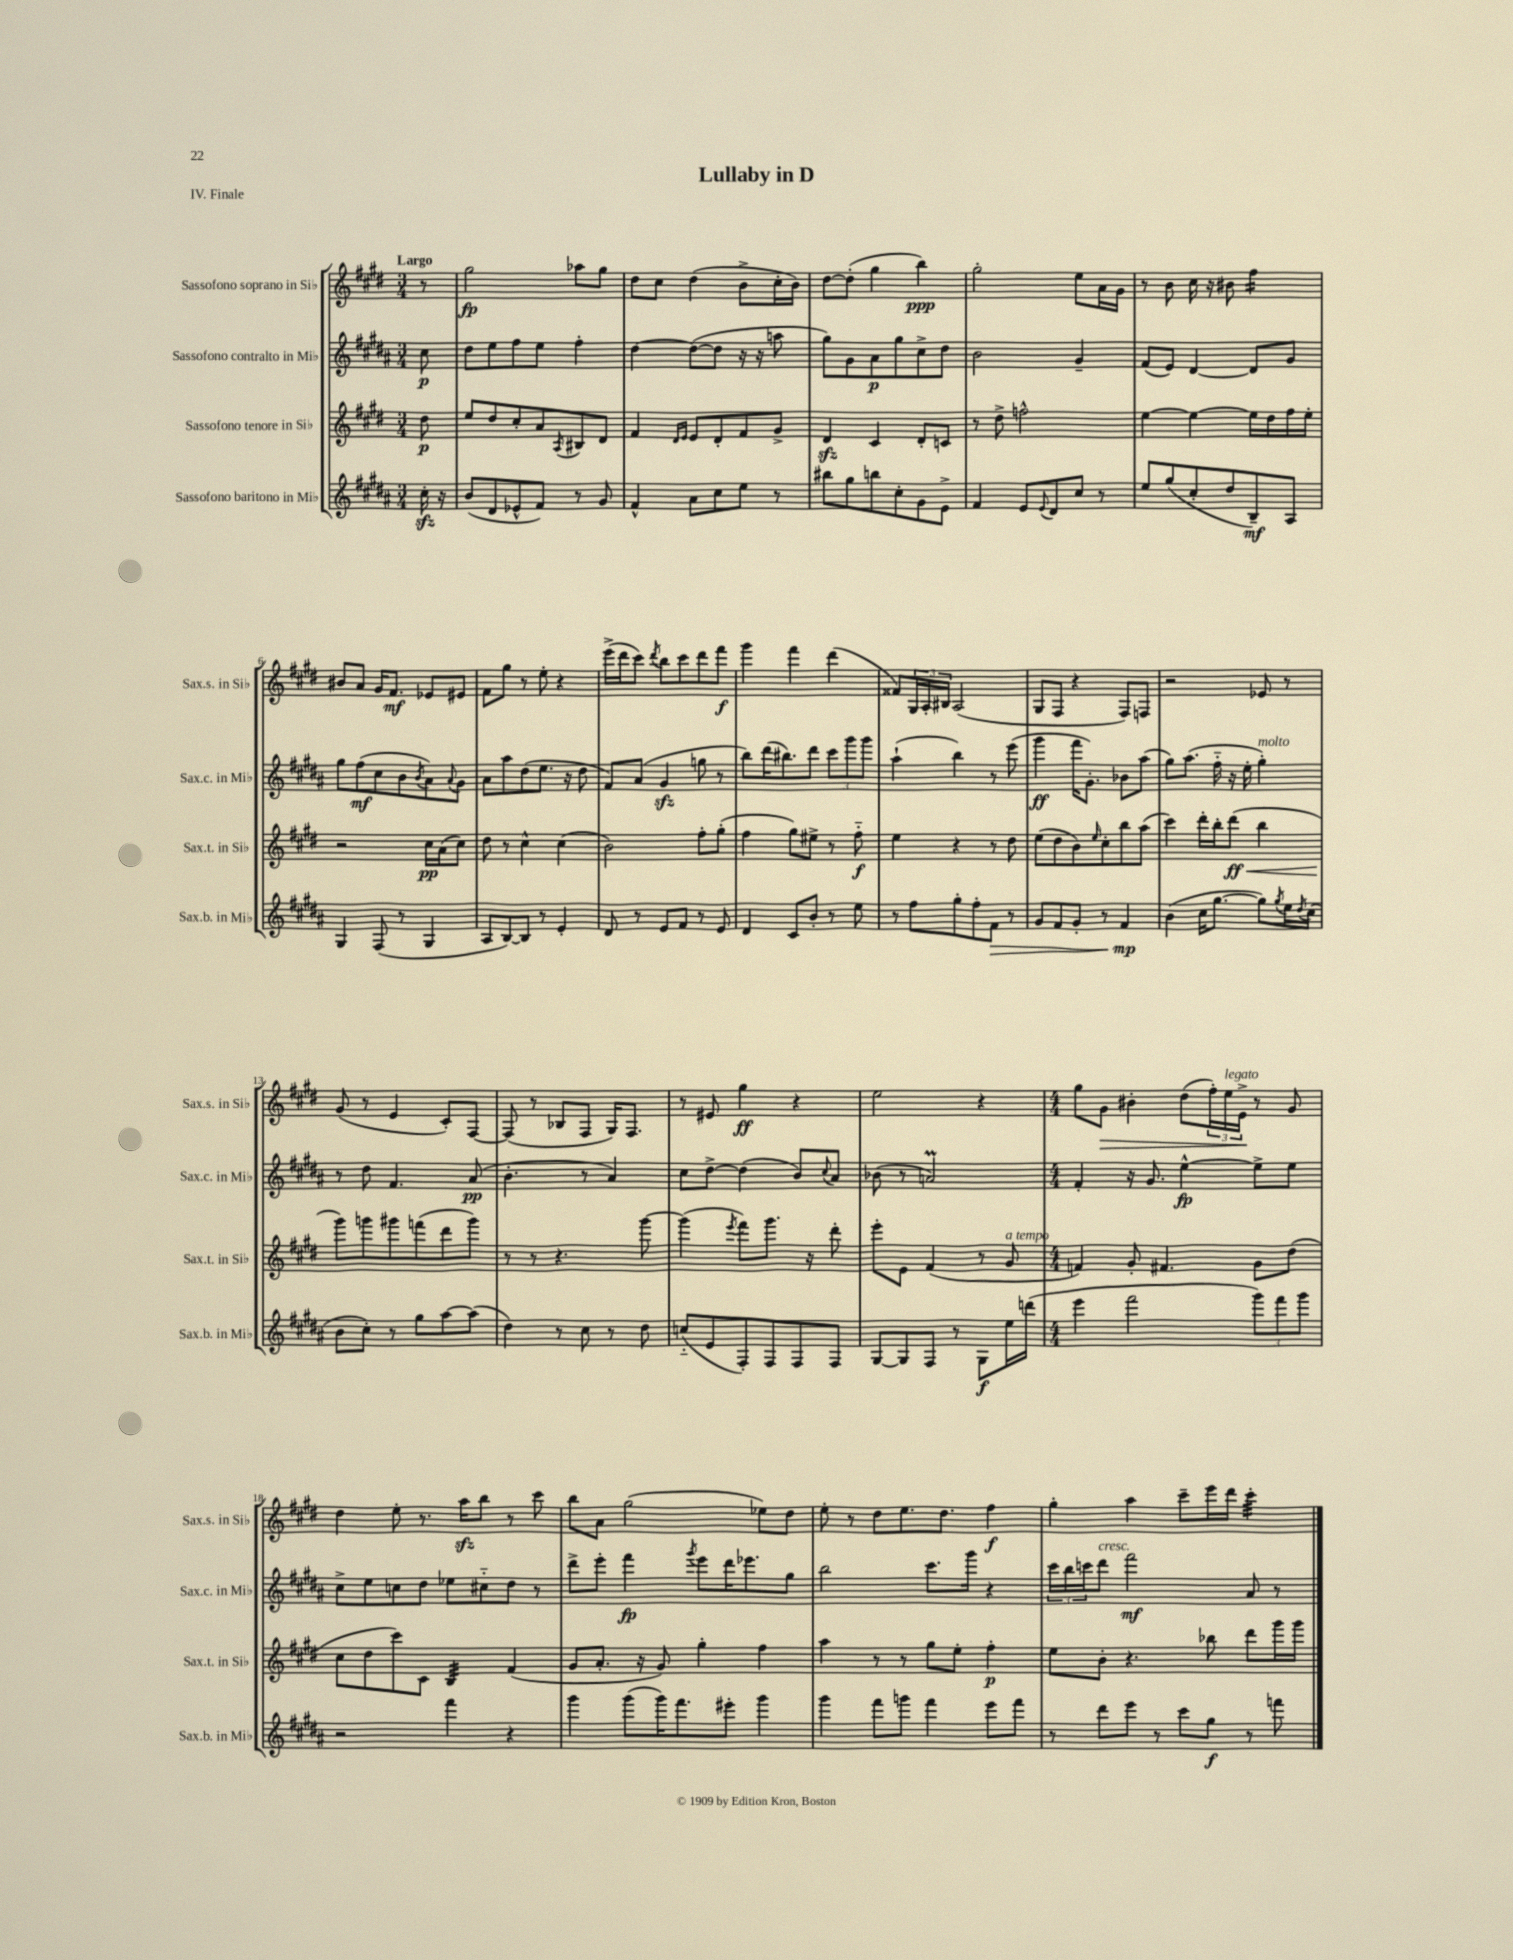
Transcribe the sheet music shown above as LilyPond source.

\header { title = "Lullaby in D" piece = "IV. Finale" }
<<
\new StaffGroup <<
\new Staff = "s0" \with { instrumentName = "Sassofono soprano in Sib" shortInstrumentName = "Sax.s. in Sib" } {
    \clef treble \key e \major \numericTimeSignature \time 3/4 \partial 8 \tempo "Largo"
    r8 |
    gis''2\fp aes''8 gis''8 |
    dis''8 cis''8 dis''4( b'8-> cis''16-. b'16) |
    dis''8~ dis''8-.( gis''4 b''4\ppp) |
    gis''2-. e''8 a'16 gis'16 |
    r8 b'8 cis''16 r16 bis'8 fis''4:16 |
    bis'8 a'8 gis'16 fis'8.\mf ees'8 eis'8 |
    fis'8 gis''8 r8 e''8-. r4 |
    e'''16->( dis'''16 cis'''8) \acciaccatura { dis'''8 } b''8 cis'''8 dis'''8 fis'''8\f |
    gis'''4 fis'''4 dis'''4( |
    fisis'8) \tuplet 3/2 { gis16 a16-. bis16 } a2( |
    gis8 fis8 r4 fis8) f8 |
    r2 ees'8 r8 |
    gis'8( r8 e'4 cis'8-.) fis8~ |
    fis8( r8 bes8 fis8 gis16) fis8. |
    r8 eis'8 gis''4\ff r4 |
    e''2 r4 |
    \numericTimeSignature \time 4/4 gis''8 gis'8\> bis'4-. dis''8( \tuplet 3/2 { fis''16-.) e''16^\markup { \italic "legato" } e'16->\! } r8 gis'8 |
    dis''4 e''8-. r8. a''16\sfz b''8 r8 cis'''8 |
    b''8 a'8 gis''2( ees''8) dis''8 |
    e''8-. r8 dis''8 e''8. dis''8. fis''4\f |
    gis''4-. a''4 cis'''8-- e'''16 dis'''16 cis'''4:32-. \bar "|." |
}
\new Staff = "s1" \with { instrumentName = "Sassofono contralto in Mib" shortInstrumentName = "Sax.c. in Mib" } {
    \clef treble \key b \major \numericTimeSignature \time 3/4 \partial 8
    cis''8\p |
    dis''8 e''8 fis''8 e''8 fis''4-. |
    dis''4~ dis''8~( dis''8 r16 r16 a''8 |
    gis''8) gis'8 ais'8\p gis''8 cis''8-> dis''8 |
    b'2 gis'4-- |
    fis'8( e'8) dis'4~ dis'8 gis'8 |
    gis''8 fis''8\mf( cis''8 b'8 \acciaccatura { b'8 } ais'8) \appoggiatura { ais'8 } gis'8 |
    ais'8 ais''8 dis''8( e''8. r16 dis''8 |
    fis'8) ais'8( gis'4\sfz g''8 r8 |
    b''8) dis'''16( bis''8.) dis'''8 \tuplet 3/2 { cis'''8 gis'''8 gis'''8 } |
    ais''4-!( b''4) r8 e'''8( |
    gis'''4\ff fis'''16 gis'8.-.) bes'8 ais''8( |
    gis''8) ais''8.( fis''16-_ r16 e''16-. gis''4-.^\markup { \italic "molto" }) |
    r8 dis''8 fis'4. ais'8\pp( |
    b'4.-. r8 ais'4) |
    cis''8 dis''8~-> dis''4( b'8) \appoggiatura { cis''8 } ais'8 |
    bes'8( r8 a'2\prall) |
    \numericTimeSignature \time 4/4 fis'4-. r16 gis'8. e''4~-^\fp e''8-> e''8 |
    cis''8-> e''8 c''8 dis''8 ees''8 cis''8-_ dis''8 r8 |
    dis'''8-> e'''8-. fis'''4\fp \acciaccatura { gis'''8 } e'''8 dis'''16 ees'''8. gis''8 |
    b''2 cis'''8. gis'''16 r4 |
    \tuplet 3/2 { cis'''16 b''16 c'''16 } dis'''8^\markup { \italic "cresc." } fis'''2\mf ais'8 r8 \bar "|." |
}
\new Staff = "s2" \with { instrumentName = "Sassofono tenore in Sib" shortInstrumentName = "Sax.t. in Sib" } {
    \clef treble \key e \major \numericTimeSignature \time 3/4 \partial 8
    dis''8\p |
    e''8 dis''8 cis''8-. a'8 \acciaccatura { a8 } bis8 dis'8 |
    fis'4 \grace { dis'16 e'16 } e'8 dis'8-. fis'8 gis'8-> |
    dis'4\sfz cis'4 dis'8-. c'8 |
    r8 dis''8-> f''2-^ |
    e''4~ e''4~ e''16 dis''16 fis''16 e''16-. |
    r2 cis''16\pp a'16( cis''8) |
    dis''8 r8 cis''4-^ cis''4( |
    b'2) fis''8-. gis''8-.( |
    fis''4 gis''8) eis''8-> r8 fis''8-_\f |
    e''4 r4 r8 dis''8 |
    e''8( dis''8 b'8) \grace { e''16 } cis''8-. b''8 a''8( |
    cis'''4) dis'''16-. b''16-. dis'''8\ff\<( b''4 |
    gis'''8\!) g'''8 gis'''8 f'''8( dis'''8 gis'''8) |
    r8 r8 r4. gis'''8~ |
    gis'''4( \acciaccatura { e'''8 } fis'''8) gis'''8. r16 dis'''8-. |
    e'''8-. e'8 fis'4( r8 gis'8^\markup { \italic "a tempo" } |
    \numericTimeSignature \time 4/4 f'4) gis'8-. fis'4. gis'8 dis''8( |
    cis''8 dis''8 cis'''8) cis'8 b4:32 fis'4( |
    gis'8 a'8.-. r16 gis'8) gis''4-. fis''4 |
    a''4 r8 r8 gis''8 e''8-. fis''4-.\p |
    e''8 b'8-. r4. bes''8 dis'''8 gis'''16 gis'''16 \bar "|." |
}
\new Staff = "s3" \with { instrumentName = "Sassofono baritono in Mib" shortInstrumentName = "Sax.b. in Mib" } {
    \clef treble \key b \major \numericTimeSignature \time 3/4 \partial 8
    cis''16-.\sfz r16 |
    b'8( dis'8 ees'8-^ fis'8) r8 gis'8 |
    fis'4-^ ais'8 cis''8 e''8 r8 |
    bis''8 gis''8 b''8 cis''8-. gis'8 e'8-> |
    fis'4 e'8 \appoggiatura { e'8 } dis'8 cis''8 r8 |
    e''8 gis''8( cis''8-. dis''8 b8--\mf) ais8 |
    gis4 fis8( r8 gis4 |
    ais8 b8~) b8 r8 e'4-. |
    dis'8 r8 e'8 fis'8 r8 e'8 |
    dis'4 cis'8 b'8-. r8 e''8 |
    r8 fis''8 gis''8-. fis''8-. fis'8\> r8 |
    gis'8 fis'8 gis'8-. r8 fis'4\mp\! |
    b'4( cis''16 gis''8.~ gis''8) \acciaccatura { gis''8 } e''16 \acciaccatura { dis''8 } cis''16( |
    b'8 cis''8-.) r8 gis''8 ais''8~ ais''8( |
    dis''4) r8 cis''8 r8 dis''8 |
    c''8-_( e'8 fis8-.) fis8 fis8 fis8 |
    gis8~ gis8 fis8 r8 gis8\f e''16 d'''16( |
    \numericTimeSignature \time 4/4 e'''4 fis'''2 \tuplet 3/2 { gis'''8) fis'''8 gis'''8 } |
    r2 fis'''4 r4 |
    gis'''4 gis'''8( gis'''16) fis'''8. eis'''8-. gis'''4 |
    gis'''4 fis'''8 g'''8 fis'''4 e'''8 fis'''8 |
    r8 dis'''8 e'''8 r8 cis'''8 gis''8\f r8 f'''8 \bar "|." |
}
>>
>>
